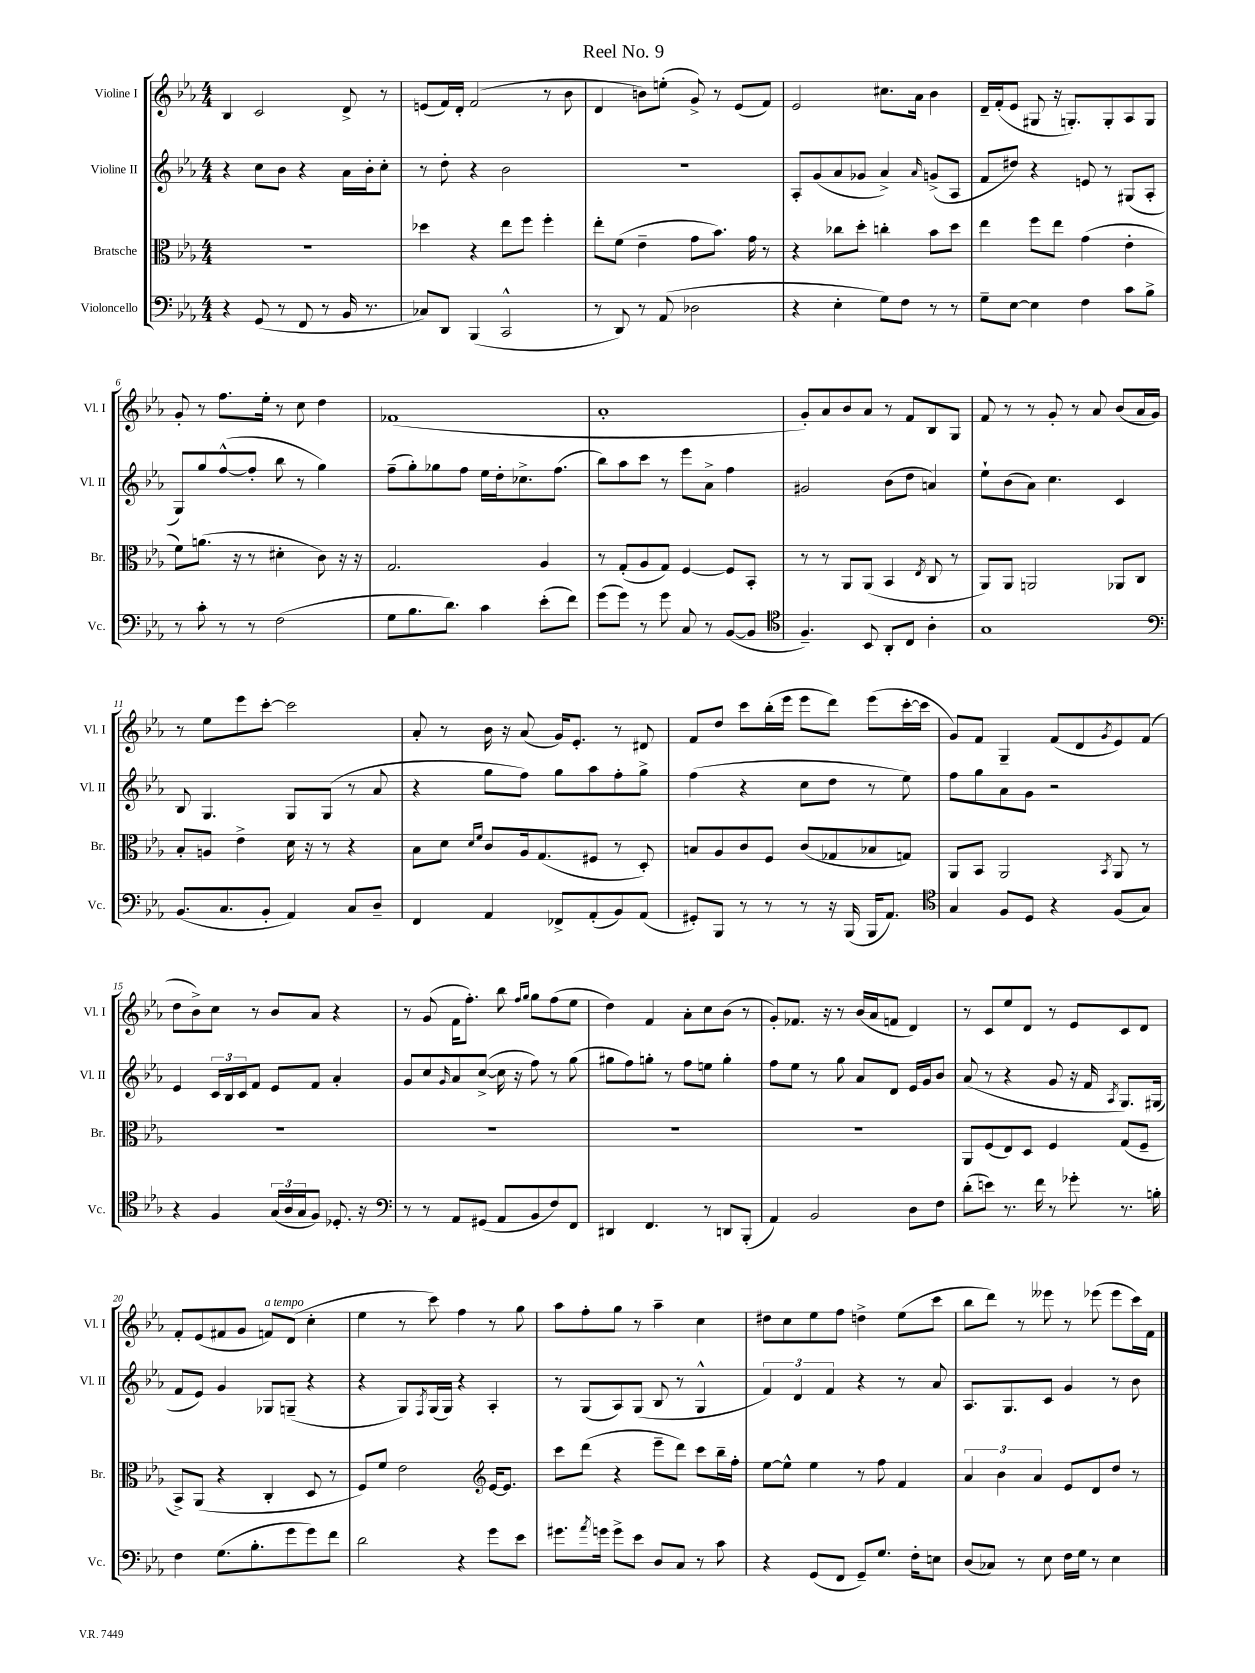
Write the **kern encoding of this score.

**kern	**kern	**kern	**kern
*staff4	*staff3	*staff2	*staff1
*clefF4	*clefC3	*clefG2	*clefG2
*k[b-e-a-]	*k[b-e-a-]	*k[b-e-a-]	*k[b-e-a-]
*M4/4	*M4/4	*M4/4	*M4/4
4r	1r	4r	4B-/
(8GG/	.	8cc\L	2c/
8r	.	8b-\J	.
8FF/	.	4r	.
8r	.	.	.
16BB-/	.	16a-\LL	8d^/
8.r	.	16b-'\J	.
.	.	8cc'\J	8r
=	=	=	=
8C-/L)	4dd-\	8r	(8e/L
8DD/J	.	8dd'\	16f/L)
.	.	.	16d'/JJ
(4BBB-/	4r	4r	(2f/
2CC^^/	8ee-\L	2b-\	.
.	8ff\J	.	.
.	4ff'\	.	8r
.	.	.	8b-\
=	=	=	=
8r	8ee-'\L	1r	4d/
8DD/)	(8f\J	.	.
8r	4e-~\	.	8b\L)
(8AA-/	.	.	(8ee'\J
2D-\	8g\L	.	8g^/)
.	8.b-\J)	.	8r
.	.	.	(8e-/L
.	16g\	.	.
.	8r	.	8f/J)
=	=	=	=
4r	4r	8A-'/L	2e-/
.	.	(8g/	.
4E-'\	8cc-\L	8a-/	.
.	8dd'\J	8g-/J	.
8G\L)	4cc'\	4a-^/)	8.cc#\L
8F\J	.	.	.
.	.	.	16a-\Jk
.	.	16qqa-/	.
8r	8b-\L	(8g^/L	4b-\
8r	8dd\J	8A-/J	.
=	=	=	=
8G~\L	4ee-\	8f/L	16d~/LL
.	.	.	(16f'/J
[8E-\J	.	8dd#/J)	8e-/J
4E-\]	8ff\L	4r	8G#/
.	8ee-\J	.	16r
.	.	.	8.G'/L)
4F\	(4g\	8e/	.
.	.	8r	8G'/
8c\L	4e-'\	(8G#/L	8A-/
8B-^\J	.	8A-'/J	8G/J
=	=	=	=
8r	8f\L)	8G/L)	8g'/
8c'\	(8.a\J	8gg/	8r
8r	.	([8ff^^/	8.ff\L
.	16r	.	.
8r	8r	8ff'/]J	.
.	.	.	16ee-'\Jk
(2F\	4d#'\	8bb-\	8r
.	.	8r	8cc\
.	8c\)	4gg\)	4dd\
.	16r	.	.
.	16r	.	.
=	=	=	=
8G\L	2.G/	(8ff~\L	(1f-
8.B-\	.	8gg'\)	.
.	.	8gg-\	.
8.d\J)	.	.	.
.	.	8ff\J	.
4c\	.	16ee-\LL	.
.	.	16dd'\J	.
.	.	8.cc-^\	.
(8e-'\L	4A-/	.	.
.	.	(8.ff\J	.
8f\J)	.	.	.
=	=	=	=
(8g\L	8r	8bb-\L)	1a-'
8g\J)	(8G'/L	8aa-\	.
8r	8A-/	8ccc\J	.
8g\	8G/J)	8r	.
8C/	[4F/	8eee-\L	.
8r	.	8a-^\J	.
([8BB-/L	8F/]L	4ff\	.
8BB-/]J	8BB-'/J	.	.
=	=	=	=
*clefC4	*	*	*
4.F~/)	8r	2g#/	8g'/L)
.	8r	.	8a-/
.	8AA-/L	.	8b-/
8BB-/	(8AA-/J	.	8a-/J
8AA-'/L	4BB-/	(8b-\L	8r
8C/J	.	8dd\J	8f/L
.	8qE-/	.	.
4A-'\	8C/	4a/)	8B-/
.	8r	.	8G/J
=	=	=	=
1G	8AA-/L)	8ee-`\L	8f/
.	8AA-/J	(8b-\	8r
.	2AA/	8a-\J)	8r
.	.	4.cc\	8g'/
.	.	.	8r
.	.	.	8a-/
.	8AA-/L	4c/	(8b-/L
.	8C/J	.	16a-/L
.	.	.	16g/JJ)
=	=	=	=
*clefF4	*	*	*
(8.BB-/L	8B-'/L	8B-/	8r
.	8A/J	4.G/	8ee-\L
8.C/	.	.	.
.	4e-^\	.	8eee-\
8BB-'/J	.	.	[8ccc'\J
4AA-/)	16d\	8G/L	2ccc\]
.	16r	.	.
.	8r	(8G/J	.
8C/L	4r	8r	.
8D~/J	.	8a-/	.
=	=	=	=
4FF/	8B-\L	4r	8a-'/
.	8d\J	.	8r
.	16qqd/LL	.	.
.	16qqf/JJ	.	.
4AA-/	8c/L	8gg\L	16b-\
.	.	.	16r
.	16A-/k	8ff\J)	(8a-/
.	(8.G/	.	.
8FF-^/L	.	8gg\L	16g/LK)
.	.	.	8.e-'/J
(8AA-'/	8F#/J	8aa-\	.
8BB-/)	8r	8ff'\	8r
(8AA-/J	8D'/)	8gg^\J	8d#/
=	=	=	=
8GG#'/L)	8B/L	(4ff\	8f/L
8BBB-/J	8A-/	.	8dd/J
8r	8c/	4r	8ccc\L
8r	8F/J	.	(16bb-'\L
.	.	.	16eee-\JJ
8r	(8c/L	8cc\L	8eee-\L
16r	8G-/	8dd\J	8ddd\J)
(16BBB-/	.	.	.
16BBB-/LK	8B-/	8r	(8eee-\L
8.AA-/J)	.	.	.
.	8G/J)	8ee-\)	[16ccc'\L
.	.	.	16ccc\]JJ
=	=	=	=
*clefC4	*	*	*
4G/	8AA-/L	8ff\L	8g/L)
.	8BB-/J	8gg\	8f/J
8F/L	2AA-/	8a-\	4G~/
8D/J	.	8g\J	.
4r	.	2r	(8f/L
.	.	.	8d/
.	8qBB-/	.	8qg/
(8F/L	8AA-/	.	8e-/)
8G/J)	8r	.	(8f/J
=	=	=	=
4r	1r	4e-/	8dd\L
.	.	.	8b-^\)
4F/	.	24c/LL	8cc\J
.	.	24B-/	.
.	.	24c/J	.
.	.	8f/J	8r
(24G/LL	.	8e-/L	8b-/L
24A-/	.	.	.
24G/J	.	.	.
8F/J)	.	8f/J	8a-/J
8.D-'/	.	4a-'/	4r
16r	.	.	.
=	=	=	=
*clefF4	*	*	*
8r	1r	8g/L	8r
8r	.	8cc/	(8g/
.	.	16qqg/	.
8AA-/L	.	8a-/	16f\LK
.	.	.	8.ff'\J)
(8GG#/J	.	([8cc^/J	.
8AA-/L	.	16cc\]	8bb-\
.	.	16r	.
.	.	.	16qqff/LL
.	.	.	16qqgg/JJ
8BB-/	.	8ff\)	8gg\L
8F/)	.	8r	(8ff\
8FF/J	.	(8gg\	8ee-\J
=	=	=	=
4DD#/	1r	8gg#\L	4dd\)
.	.	8ff\)	.
4.FF/	.	8gg'\J	4f/
.	.	8r	.
.	.	8ff\L	8a-'\L
8r	.	8ee\J	8cc\
8DD/L	.	4gg'\	(8b-\J
(8BBB-'/J	.	.	8r
=	=	=	=
4AA-/)	1r	8ff\L	8g'/L)
.	.	8ee-\J	8.f-/J
2BB-/	.	8r	.
.	.	.	16r
.	.	8gg\	8r
.	.	8a-/L	(16b-/LL
.	.	.	16a-/J
.	.	8d/J	8f/J
8D\L	.	16e-/LL	4d/)
.	.	16g/J	.
8F\J	.	8b-/J	.
=	=	=	=
(8d'\L	8AA-/L	(8a-/	8r
8e\J)	(8F/	8r	8c/L
8.r	8E-/)	4r	8ee-/
.	8D/J	.	8d/J
16f\	.	.	.
8r	4F/	8g/	8r
8g-'\	.	16r	8e-/L
.	.	16f/	.
.	.	8qA-/	.
8.r	(8G/L	8.G/L)	8c/
.	8F~/J	.	8d/J
16B'\	.	(16G#/Jk	.
=	=	=	=
4F\	8BB-^/L)	8f/L	8f'/L
.	(8AA-/J	8e-/J)	(8e-/
(8.G\L	4r	4g/	8f#/
.	.	.	8g/J
8.B-'\	.	.	.
.	4C'/	8G-/L	8f/L)
8g\	.	(8G~/J	(8d/J
8g\)	8D/	4r	4cc'\
8f\J	8r	.	.
=	=	=	=
2d\	8F/L)	4r	4ee-\
.	8f/J	.	.
.	2e-\	8G/L)	8r
.	.	8qF/	.
.	.	(16G/L	8ccc\)
.	.	16G/JJ)	.
4r	.	4r	4ff\
*	*clefG2	*	*
8g\L	[16e-/LK	4A-'/	8r
.	8.e-/]J	.	.
8e-\J	.	.	8gg\
=	=	=	=
8.g#\L	8ccc\L	8r	8aa-\L
.	(8ddd\J	(8G/L	8ff'\
8qa-/	.	.	.
16g\Jk	.	.	.
8g^\L	4r	8A-/)	8gg\J
8e-\J	.	(8G/J	8r
8D/L	8eee-~\L	8B-/	4aa-~\
8C/J	8ddd\J)	8r	.
8r	8ccc\L	4G^^/	4cc\
8c\	16bb-~\L	.	.
.	16ff'\JJ	.	.
=	=	=	=
4r	[8ee-\L	6f/)	8dd#\L
.	8ee-^^\]J	.	8cc\
.	.	6d/	.
(8GG/L	4ee-\	.	8ee-\
.	.	6f/	.
8FF/J	.	.	8ff\J
8GG~/L)	8r	4r	4dd^\
8.G/J	8ff\	.	.
.	4f/	8r	(8ee-\L
16F'\LK	.	.	.
8E\J	.	8a-/	8ccc\J
=	=	=	=
(8D/L	6a-/	8.A-/L	8bb-\L
8C-/J)	.	.	8ddd\J)
.	6b-\	.	.
.	.	8.G/	.
8r	.	.	8r
.	6a-/	.	.
8E-\	.	8c/J	8eee--\
16F\LL	8e-/L	4g/	8r
16G\JJ	.	.	.
8r	8d/	.	(8eee-\
4E-\	8dd/J	8r	8eee-\L
.	8r	8b-\	16ccc\L)
.	.	.	16f\JJ
==	==	==	==
*-	*-	*-	*-
